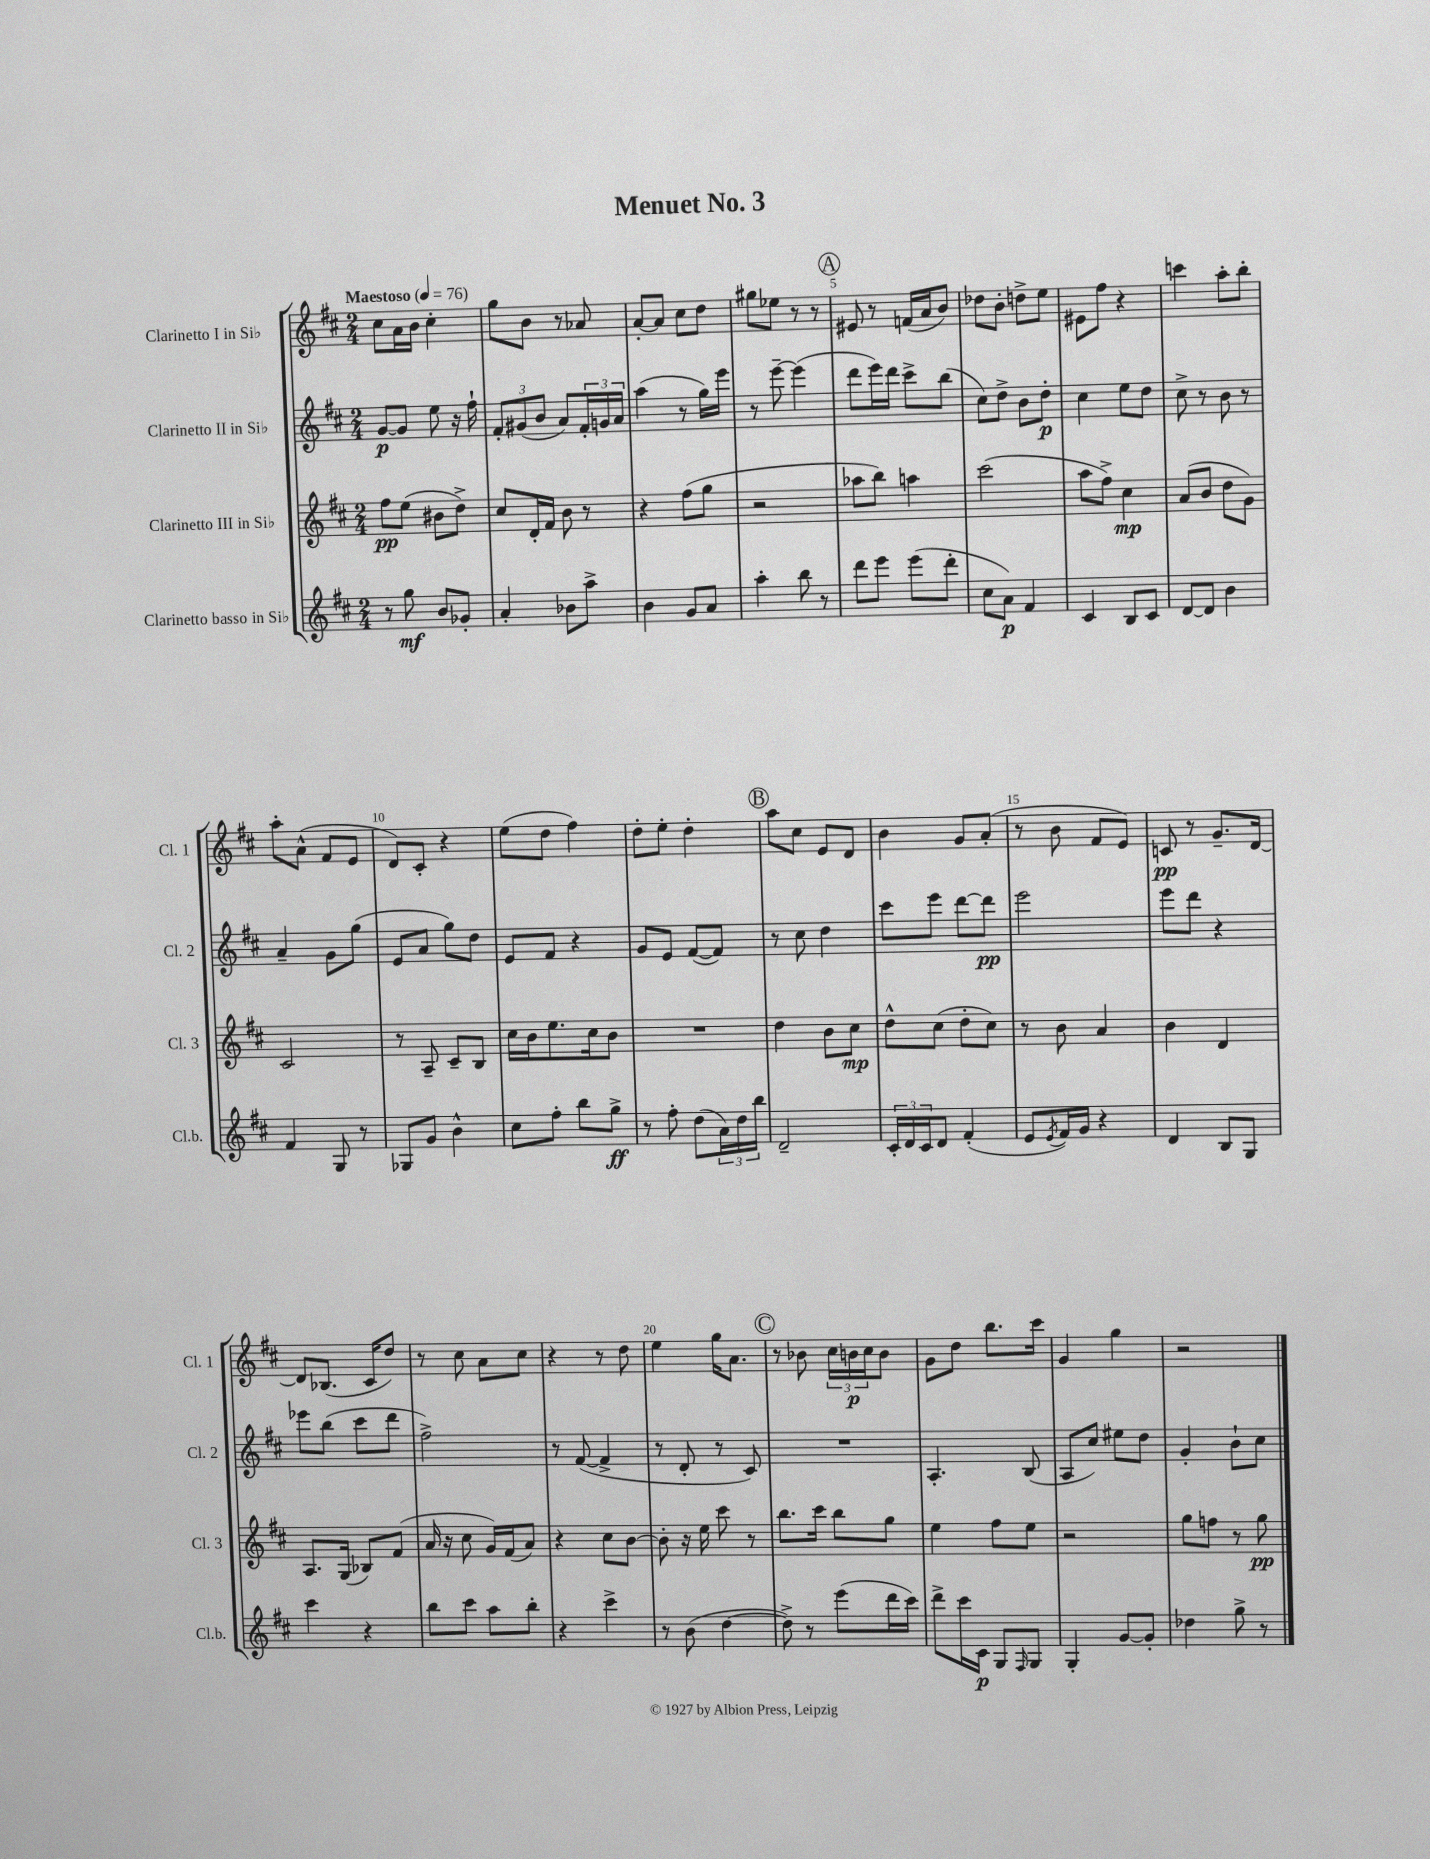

**kern	**kern	**kern	**kern
*staff4	*staff3	*staff2	*staff1
*clefG2	*clefG2	*clefG2	*clefG2
*k[f#c#]	*k[f#c#]	*k[f#c#]	*k[f#c#]
*M2/4	*M2/4	*M2/4	*M2/4
*MM76	*MM76	*MM76	*MM76
8r	8ff#	[8g	8cc#
8gg	(8ee	8g]	16a
.	.	.	16b
8b	8b#	8ee	4cc#'
8g-'	8dd^)	16r	.
.	.	16ff#`	.
=	=	=	=
4a'	8cc#	12f#'	8gg
.	.	(12g#	.
.	16d'	.	8b
.	.	12b	.
.	16f#	.	.
8b-	8b	8a)	8r
8aa^	8r	24f#'	8a-
.	.	24g	.
.	.	24a	.
=	=	=	=
4b	4r	(4aa	[8a'
.	.	.	8a]
8g	(8ff#	8r	8cc#
8a	8gg	16gg)	8dd
.	.	16eee	.
=	=	=	=
4aa'	2r	8r	8gg#
.	.	[8eee~	8ee-
8bb	.	(4eee]	8r
8r	.	.	8r
=	=	=	=
8ddd	8aa-	8ddd	8e#
8eee	8bb)	16eee)	8r
.	.	16ddd	.
(8eee	4aa	8ccc#^	(16f
.	.	.	16a
8ddd'	.	(8bb	8b)
=	=	=	=
8cc#	(2ccc#	8cc#)	8dd-
8a)	.	8dd^	8b'
4f#	.	8b	8dd^
.	.	8dd'	8ee
=	=	=	=
4c#	8aa	4cc#	8e#
.	8ff#^)	.	8ff#
8B	4cc#	8ee	4r
8c#	.	8dd	.
=	=	=	=
[8d	(8a	8cc#^	4ccc
8d]	8b	8r	.
4b	8dd	8b	8aa'
.	8g)	8r	8bb'
=	=	=	=
4f#	2c#	4a~	8aa'
.	.	.	(8a^^
8G	.	8g	8f#
8r	.	(8gg	8e
=	=	=	=
8G-	8r	8e	8d)
8g	8A~	8a	8c#'
4b^^	8c#~	8gg)	4r
.	8B	8dd	.
=	=	=	=
8cc#	16cc#	8e	(8ee
.	16b	.	.
8ff#'	8.ee	8f#	8dd
8bb	.	4r	4ff#)
.	16cc#	.	.
8gg^	8b	.	.
=	=	=	=
8r	2r	8g	8dd'
8ff#'	.	8e	8ee'
(8dd	.	([8f#	4dd'
24a)	.	8f#])	.
24dd	.	.	.
24bb	.	.	.
=	=	=	=
2d~	4dd	8r	8aa
.	.	8cc#	8cc#
.	8b	4dd	8e
.	8cc#	.	8d
=	=	=	=
24c#'	8dd^^	8ccc#	4b
24d	.	.	.
24c#	.	.	.
8d	(8cc#	8eee	.
(4f#'	8dd'	[8ddd	8g
.	8cc#)	8ddd]	(8a'
=	=	=	=
8e	8r	2eee	8r
8qe	.	.	.
16f#)	8b	.	8b
16g	.	.	.
4r	4a	.	8f#
.	.	.	8e)
=	=	=	=
4d	4b	8eee	8c
.	.	8ddd	8r
8B	4d	4r	8.g~
8G	.	.	.
.	.	.	[16d
=	=	=	=
4ccc#	8.A	8eee-	8d]
.	.	(8bb	(8.B-
.	(16G	.	.
4r	8B-)	8ccc#	.
.	.	.	16c#
.	(8f#	8ddd	8dd)
=	=	=	=
8bb	16a	2ff#^)	8r
.	16r	.	.
8ccc#	8cc#	.	8cc#
8aa	16g)	.	8a
.	(16f#	.	.
8bb'	8a)	.	8cc#
=	=	=	=
4r	4r	8r	4r
.	.	([8f#	.
4ccc#^	8cc#	4f#^]	8r
.	[8b	.	8dd
=	=	=	=
8r	8b']	8r	4ee
(8b	16r	8d'	.
.	16ee	.	.
[4dd	8ccc#	8r	16gg
.	.	.	8.a
.	8r	8c#)	.
=	=	=	=
8dd^])	8.bb	2r	8r
8r	.	.	8b-
.	16ccc#	.	.
(8eee	8bb	.	24cc#
.	.	.	24b
.	.	.	24cc#
16ddd	8gg	.	8b
16ccc#)	.	.	.
=	=	=	=
8ddd^	4ee	4.A'	8g
16ccc#	.	.	8dd
16c#	.	.	.
8G	8ff#	.	8.bb
16qqF#	.	.	.
8G	8ee	(8B	.
.	.	.	16ccc#
=	=	=	=
4G'	2r	8A	4g
.	.	8cc#)	.
[8g	.	8ee#	4gg
8g']	.	8dd	.
=	=	=	=
4dd-	8gg	4g'	2r
.	8ff	.	.
8gg^	8r	8b`	.
8r	8gg	8cc#	.
==	==	==	==
*-	*-	*-	*-
